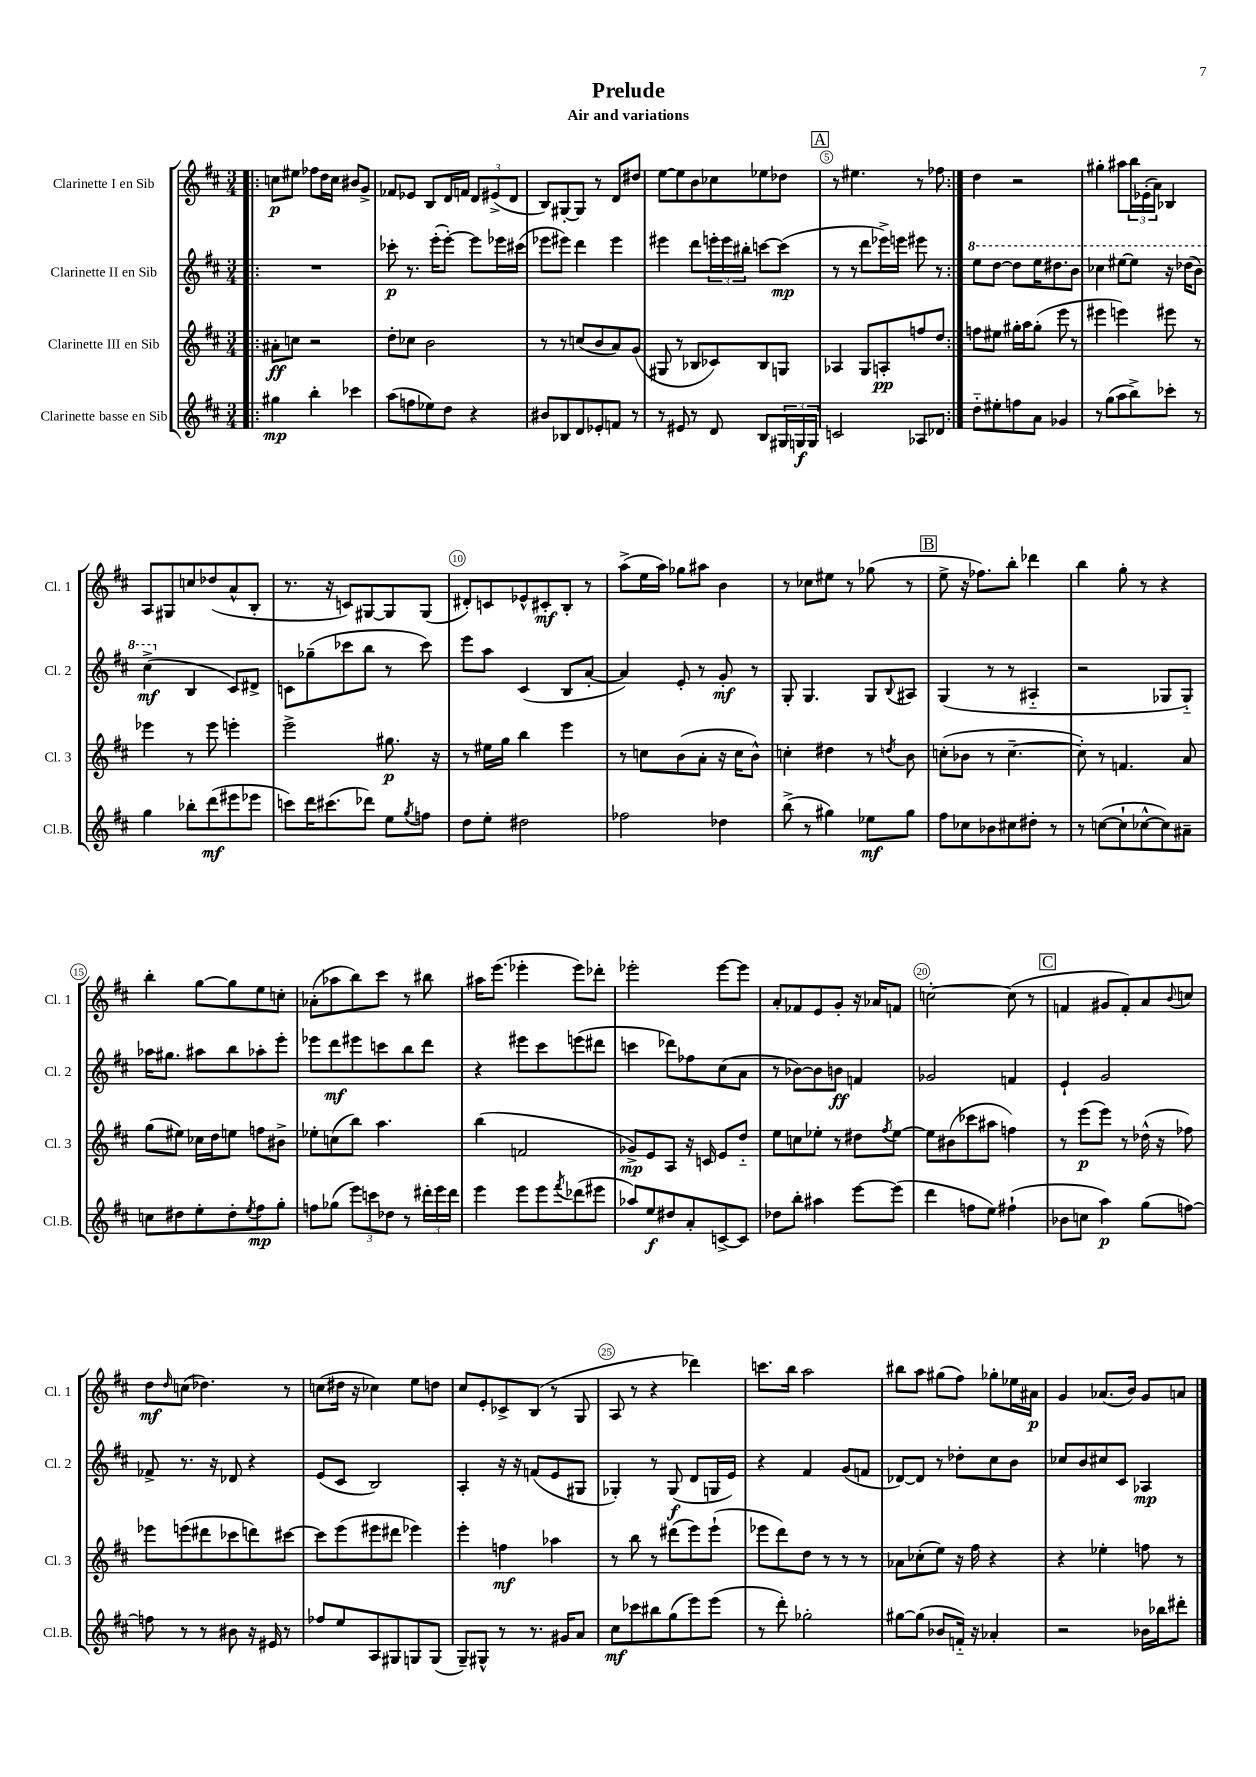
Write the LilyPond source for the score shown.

\header { title = "Prelude" subtitle = "Air and variations" }
<<
\new StaffGroup <<
\new Staff = "s0" \with { instrumentName = "Clarinette I en Sib" shortInstrumentName = "Cl. 1" } {
    \clef treble \key d \major \numericTimeSignature \time 3/4
    \repeat volta 2 { \bar ".|:" c''8\p eis''8 fes''8 d''16 c''16 bis'8 g'8-> |
    fes'8 ees'8 b8 d'16 f'16 \tuplet 3/2 { d'8 eis'8->( d'8 } |
    b8) gis8~-. gis8 r8 d'8 dis''8 |
    e''8~ e''8 b'8 ces''8 ees''8 des''8 |
    \mark \markup { \box "A" } r8 eis''4. r8 fes''8 | }
    d''4 r2 |
    gis''4-. ais''8 \tuplet 3/2 { b''16 ees'16-.( a'16) } bes4 |
    a8 gis8 c''8 des''8( a'8-^ b8-. |
    r8. r16 c'8) gis8~ gis8 gis8( |
    dis'8-.) c'8 ees'8-^ cis'8-.\mf b8-. r8 |
    a''8->( e''16 a''16) ges''8 ais''8 b'4 |
    r8 ces''8 eis''8 r8 ges''8( r8 |
    \mark \markup { \box "B" } e''8-> r16 fes''8.) b''8-. des'''4 |
    b''4 g''8-. r8 r4 |
    b''4-. g''8~ g''8 e''8 c''8-. |
    aes'8-.( aes''8 b''8) cis'''8 r8 bis''8 |
    ais''16 e'''8.( ees'''4-. ees'''8) des'''8-. |
    ees'''2-. ees'''8~ ees'''8 |
    a'8-. fes'8 e'8 g'8-. r16 aes'16 f'8 |
    c''2~-. c''8( r8 |
    \mark \markup { \box "C" } f'4 gis'8 f'8-.) a'8 \appoggiatura { b'8 } c''8 |
    d''8\mf \grace { d''16 } c''8( des''4.) r8 |
    c''8( dis''16 r16 ces''4) e''8 d''8 |
    cis''8 e'8-. ces'8-> b8( r8 g8 |
    a8 r8 r4 des'''4) |
    c'''8. b''16 a''2 |
    bis''8 a''8 gis''8( fis''8) ges''8-. ees''16 ais'16\p |
    g'4 aes'8.( b'16) g'8 a'8 \bar "|." |
}
\new Staff = "s1" \with { instrumentName = "Clarinette II en Sib" shortInstrumentName = "Cl. 2" } {
    \clef treble \key d \major \numericTimeSignature \time 3/4
    \repeat volta 2 { \bar ".|:" R2. |
    ces'''8-.\p r8. e'''16-.( e'''8~-.) e'''8 ees'''16 cis'''16( |
    ees'''8 eis'''8) d'''4 eis'''4 |
    eis'''4 d'''8 \tuplet 3/2 { e'''16-. e'''16 bis''16-. } c'''8~ c'''8\mp( |
    \mark \markup { \box "A" } r8 r8 d'''8 ees'''16->) e'''16 eis'''8 r8 | }
    \ottava #1 e'''8 d'''8~ d'''8 e'''16 dis'''8. b''8 |
    ces'''4 eis'''8~ eis'''8 r16 des'''16( b''8) |
    cis'''4->\mf( \ottava #0 b4 cis'8) dis'8-> |
    c'8 ges''8--( ces'''8 b''8 r8 ces'''8) |
    e'''8 a''8 cis'4( b8 a'8~-. |
    a'4) e'8-. r8 g'8-.\mf r8 |
    g8-. g4. g8 \appoggiatura { b8 } ais8 |
    \mark \markup { \box "B" } g4( r8 r8 ais4-_ |
    r2 ges8 ges8-_) |
    aes''16 gis''8. ais''8 b''8 aes''8-. e'''8-. |
    ees'''8 d'''8\mf eis'''8 c'''8 b''8 d'''8 |
    r4 eis'''8 cis'''8 e'''8( dis'''8 |
    c'''4 des'''8) fes''8 cis''8( a'8 |
    r8 bes'8~) bes'8 b'8\ff f'4 |
    ges'2 f'4 |
    \mark \markup { \box "C" } e'4-! g'2 |
    fes'8-> r8. r16 des'8 r4 |
    e'8( cis'8 b2) |
    a4-. r16 r16 f'8( e'8 gis8 |
    ges4-.) r8 ges8\f( d'8 g16 e'16) |
    r4 fis'4 g'8( f'8 |
    des'8~) des'8 r8 des''8-. cis''8 b'8 |
    ces''8 b'8 cis''8 cis'8 aes4\mp \bar "|." |
}
\new Staff = "s2" \with { instrumentName = "Clarinette III en Sib" shortInstrumentName = "Cl. 3" } {
    \clef treble \key d \major \numericTimeSignature \time 3/4
    \repeat volta 2 { \bar ".|:" ais'8-.\ff c''8 r2 |
    d''8-. ces''8 b'2 |
    r8 r8 c''8( b'8 a'8) g'8( |
    gis8 r8 bes8 ces'8) bes8 g8 |
    \mark \markup { \box "A" } aes4 g8 a8-.\pp f''8 d''8 | }
    f''8 eis''8 gis''16-. a''16 gis''8-.( e'''8 r8 |
    eis'''4 e'''4) eis'''8 r8 |
    ees'''4 r8 ees'''8 e'''4-. |
    e'''2-> gis''8.\p r16 |
    r8 eis''16 g''16 b''4 e'''4 |
    r8 c''8 b'8( a'8-. r16 c''16 b'8-^) |
    c''4-. dis''4 r8 \acciaccatura { d''8 } b'8 |
    \mark \markup { \box "B" } c''8-.( bes'8 r8 c''4.~-- |
    c''8-.) r8 f'4. a'8 |
    g''8( eis''8) ces''16 d''16 e''8 f''8 bis'8-> |
    ees''8-. c''8( b''8) a''4. |
    b''4( f'2 |
    ges'8->\mp) e'8 a8 r16 c'16 e'8 d''8-_ |
    e''8 c''8 ees''8-. r8 dis''8 \acciaccatura { fis''8 } ees''8~ |
    ees''8 bis'8( ces'''8 ais''8 f''4) |
    \mark \markup { \box "C" } r8 e'''8\p( e'''8) r8 des''16-^( r16 fes''8) |
    ees'''8 e'''8( dis'''8 ces'''8 d'''8) cis'''8~ |
    cis'''8 e'''8( eis'''8 dis'''8 ees'''4) |
    e'''4-. f''4\mf aes''4 |
    r8 b''8 r8 dis'''8( e'''8) e'''8-!( |
    ees'''8 d'''8) d''8 r8 r8 r8 |
    aes'8 ces''8-.( e''8) r16 fis''16 r4 |
    r4 ees''4-. f''8 r8 \bar "|." |
}
\new Staff = "s3" \with { instrumentName = "Clarinette basse en Sib" shortInstrumentName = "Cl.B." } {
    \clef treble \key d \major \numericTimeSignature \time 3/4
    \repeat volta 2 { \bar ".|:" gis''4\mp b''4-. ces'''4 |
    a''8( f''8 ees''8) d''8 r4 |
    bis'8 bes8 d'8 ees'8-. f'8 r8 |
    r8 eis'8 r8 d'8 b8 \tuplet 3/2 { gis16 g16\f g16 } |
    \mark \markup { \box "A" } c'2 aes8 des'8 | }
    d''8-_ eis''8-. f''8 a'8 ges'4 |
    r8 g''8( a''8 b''8->) ces'''8-. r8 |
    g''4 bes''8-. d'''8\mf( eis'''8 ees'''8 |
    c'''8) d'''16 cis'''8.( des'''8) e''8 \acciaccatura { g''8 } f''8 |
    d''8 e''8-. dis''2 |
    fes''2 des''4 |
    b''8->( r8 gis''4) ees''8\mf gis''8 |
    \mark \markup { \box "B" } fis''8 ces''8 bes'8 cis''8 dis''8-. r8 |
    r8 c''8~( c''8-! ces''8~-^ ces''8) ais'8-- |
    c''8 dis''8 e''8-. dis''8-. \acciaccatura { e''8 } fis''8\mp g''8-. |
    f''8 ges''8( \tuplet 3/2 { e'''8) c'''8 des''8 } r8 \tuplet 3/2 { dis'''16-. e'''16 dis'''16 } |
    e'''4 e'''8 e'''8 \acciaccatura { fis'''8 } des'''8( eis'''8 |
    aes''8) e''8\f dis''8 a'8-. c'8~-> c'8 |
    des''8 b''8-. ais''4 e'''8~ e'''8( |
    d'''4 f''8 e''8) fis''4-!( |
    \mark \markup { \box "C" } bes'8 c''8 a''4\p) g''8( f''8~) |
    f''8 r8 r8 bis'8 r16 eis'16 r8 |
    fes''8 e''8 a8 gis8 g8 g8( |
    g8--) gis8-^ r8 r8. gis'16 a'8 |
    cis''8\mf ces'''8 bis''8 g''8( e'''8) e'''8( |
    r8 d'''8-.) ges''2-. |
    gis''8~ gis''8( bes'8 f'16-_) r16 aes'4-. |
    r2 bes'16 bes''16 dis'''8-. \bar "|." |
}
>>
>>
\layout { \context { \Score \override BarNumber.break-visibility = ##(#f #t #t) barNumberVisibility = #(every-nth-bar-number-visible 5) \override BarNumber.stencil = #(make-stencil-circler 0.1 0.3 ly:text-interface::print) } }
